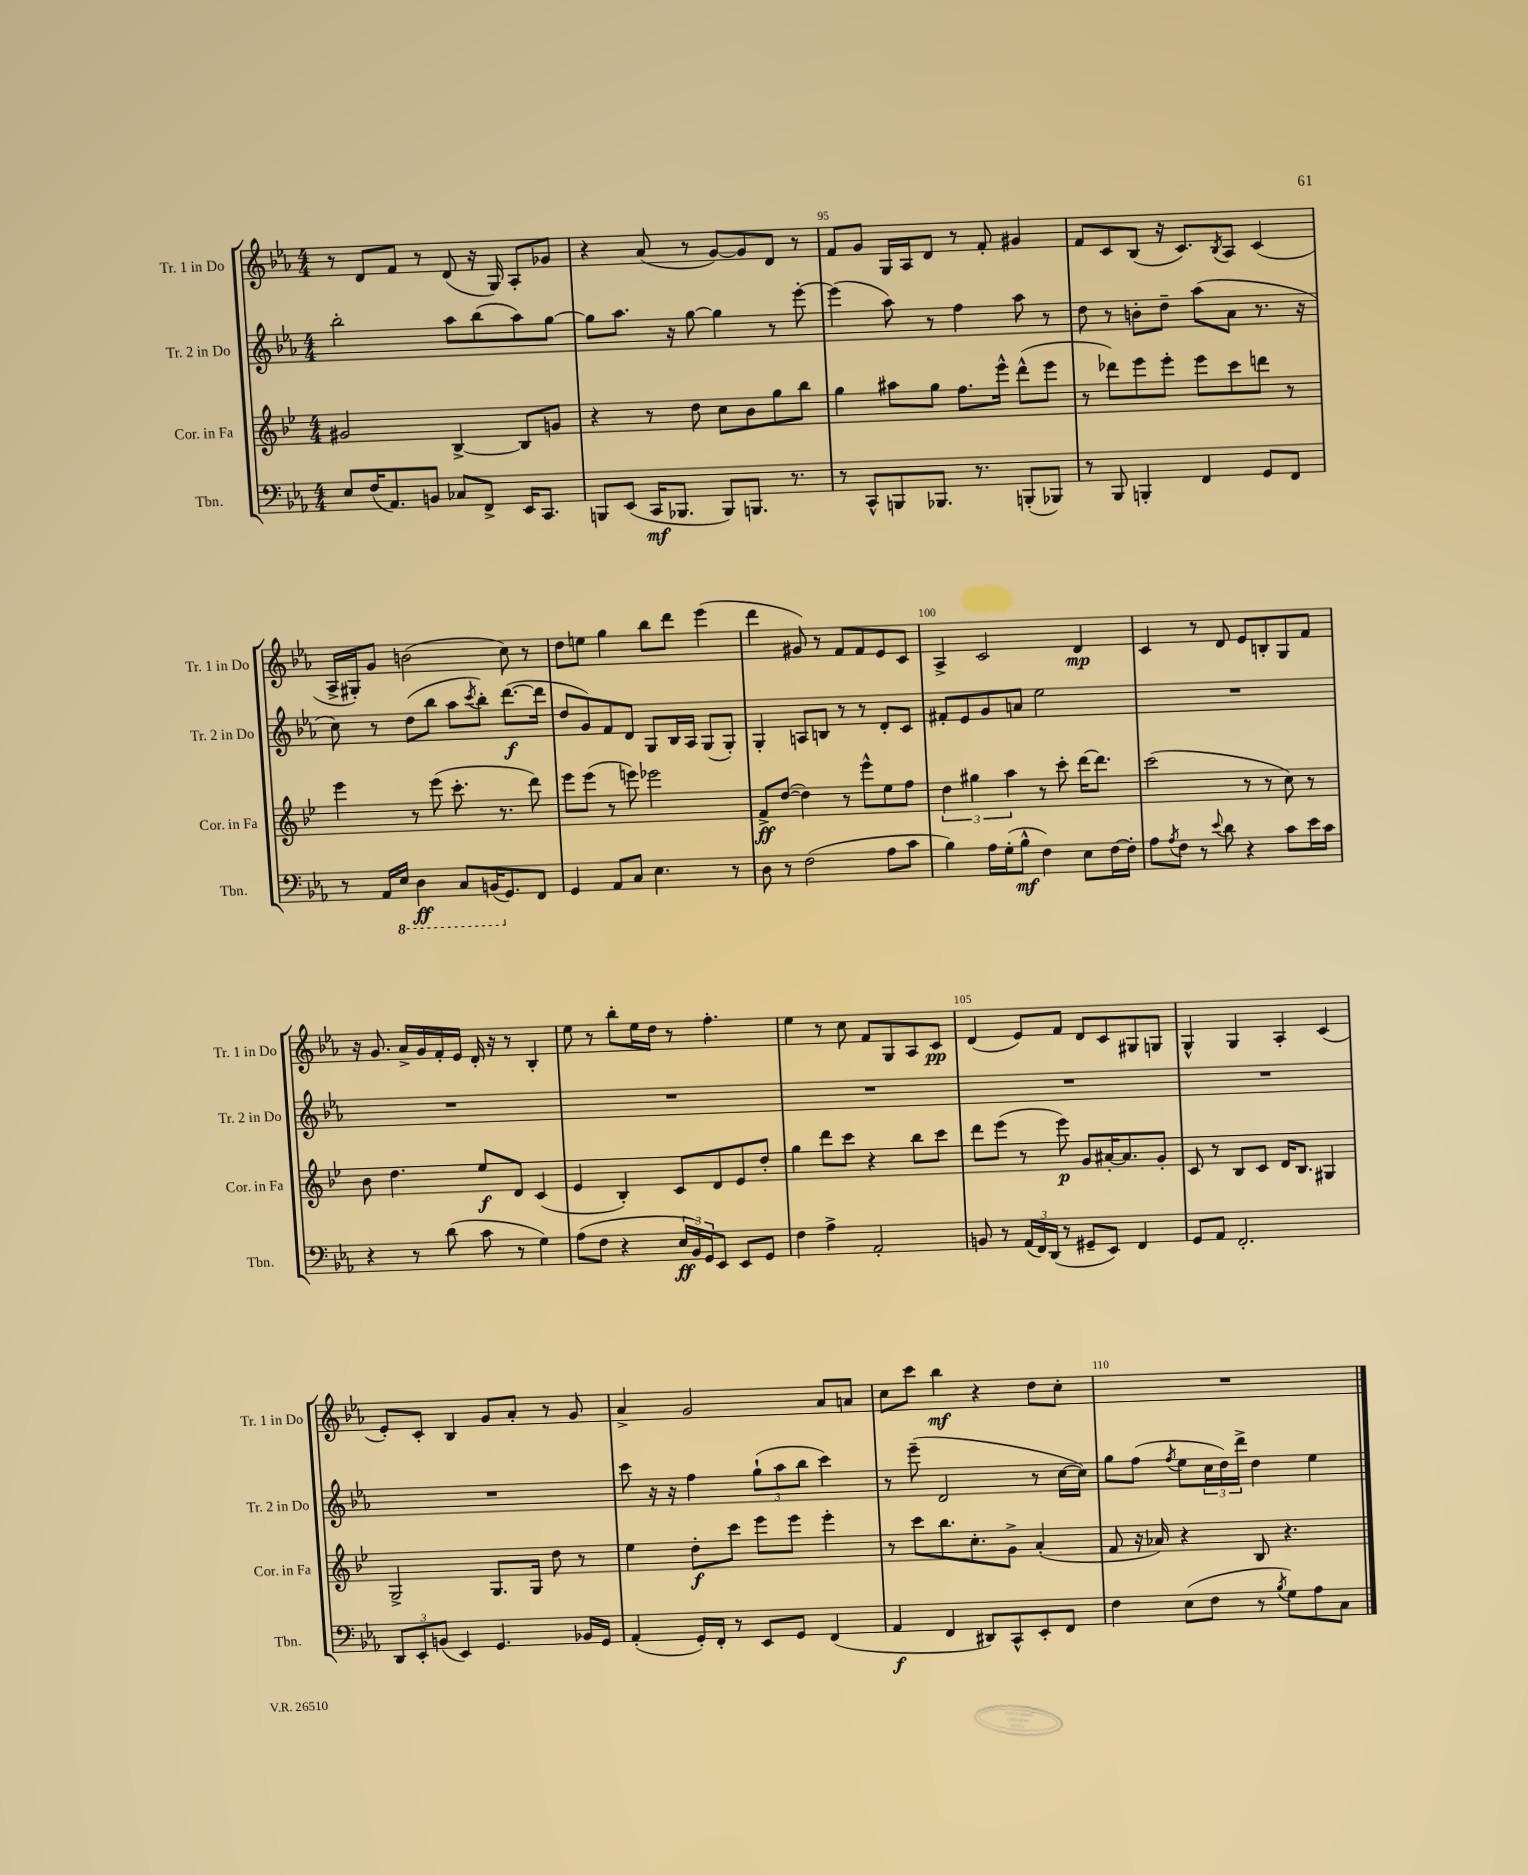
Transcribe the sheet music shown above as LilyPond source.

<<
\new StaffGroup <<
\new Staff = "s0" \with { instrumentName = "Tr. 1 in Do" shortInstrumentName = "Tr. 1 in Do" } {
    \clef treble \key ees \major \numericTimeSignature \time 4/4
    r8 d'8 f'8 r8 d'8( r16 g16) aes8-. ges'8 |
    r4 aes'8( r8 g'8~) g'8 d'8 r8 |
    f'8 g'8 g16 aes16 d'8 r8 f'8-. gis'4 |
    f'8 c'8 bes8( r16 c'8.) \acciaccatura { bes8 } aes8 c'4( |
    aes16-> gis16-.) g'8 b'2( c''8) r8 |
    d''8 e''8 g''4 bes''8 d'''8 ees'''4( |
    d'''4 gis'8) r8 f'8 f'8 ees'8 c'8 |
    aes4-> c'2 d'4\mp |
    c'4 r8 d'8 ees'8 b8-. g8 f'8 |
    r16 g'8. aes'16-> g'16 f'16-. ees'16 d'16-. r16 r8 bes4-. |
    ees''8 r8 bes''8-. ees''16 d''16 r8 f''4.-. |
    ees''4 r8 c''8 f'8 g8 aes8 c'8\pp |
    d'4( ees'8) f'8 d'8 c'8 gis8 g8 |
    g4-^ g4 aes4-. c'4( |
    ees'8-.) c'8-. bes4 g'8 aes'8-. r8 g'8 |
    aes'4-> g'2 aes'8 a'8 |
    c''8 c'''8 bes''4\mf r4 d''8 c''8-. |
    R1 \bar "|." |
}
\new Staff = "s1" \with { instrumentName = "Tr. 2 in Do" shortInstrumentName = "Tr. 2 in Do" } {
    \clef treble \key ees \major \numericTimeSignature \time 4/4
    bes''2-. aes''8 bes''8( aes''8) g''8~ |
    g''8 aes''8. r16 g''8~ g''4 r8 ees'''8~-. |
    ees'''4( aes''8) r8 f''4 aes''8 r8 |
    d''8 r8 b'8-. d''8-- aes''8( aes'8 r8. r16 |
    c''8) r8 d''8( bes''8 aes''8 \acciaccatura { c'''8 } bes''8-.) d'''8.~\f( d'''16 |
    d''8 g'8) f'8 d'8 g8 bes16 aes16 g8( g8-.) |
    g4-. a8 b8 r8 r8 d'8-. c'8 |
    fis'8-. ees'8 g'8 a'8 ees''2 |
    R1 |
    R1 |
    R1 |
    R1 |
    R1 |
    R1 |
    R1 |
    c'''8 r16 r16 f''4 \tuplet 3/2 { g''8-!( aes''8 bes''8 } c'''4) |
    r8 ees'''8--( d'2 r8 c''16~ c''16) |
    g''8 f''8( \acciaccatura { f''8 } ees''8 \tuplet 3/2 { c''16 d''16) d'''16-> } d''4 ees''4 \bar "|." |
}
\new Staff = "s2" \with { instrumentName = "Cor. in Fa" shortInstrumentName = "Cor. in Fa" } {
    \clef treble \key bes \major \numericTimeSignature \time 4/4
    gis'2 bes4~-> bes8 g'8 |
    r4 r8 d''8 c''8 bes'8 g''8 bes''8 |
    g''4 ais''8 g''8 f''8. ees'''16-^ d'''8-^( ees'''8 |
    r8 des'''8) ees'''8 ees'''8-. ees'''8 c'''8 d'''8 r8 |
    ees'''4 r8 ees'''8( c'''8.-. r8. d'''8) |
    ees'''8 ees'''8( r8 e'''8) ees'''2 |
    f'8->\ff d''8~( d''4) r8 ees'''8-^ ees''8 f''8 |
    \tuplet 3/2 { d''4 gis''4 a''4 } r8 c'''8-. d'''16~ d'''8. |
    c'''2( r8 r8 c''8) r8 |
    bes'8 d''4. ees''8\f d'8 c'4( |
    ees'4 bes4-.) c'8 d'8 ees'8 d''8-. |
    g''4 d'''8 c'''8 r4 bes''8 c'''8 |
    d'''8 ees'''8( r8 ees'''8\p) g'8 ais'16~-. ais'8. g'8-. |
    c'8 r8 bes8 c'8 d'16 bes8. gis4 |
    g2-> g8. g16 d''8 r8 |
    ees''4 d''8-.\f c'''8 ees'''8 ees'''8 ees'''4-. |
    r8 c'''8 bes''8. c''8.-. g'8-> a'4-.( |
    f'8 r16 aes'16) r4 bes8 r4. \bar "|." |
}
\new Staff = "s3" \with { instrumentName = "Tbn." shortInstrumentName = "Tbn." } {
    \clef bass \key ees \major \numericTimeSignature \time 4/4
    ees8 f16( aes,8.) b,8 ces8 f,8-> ees,16 c,8. |
    b,,8 ees,8( c,16\mf bes,,8. bes,,8) b,,8. r8. |
    r8 c,8-^ b,,8 bes,,8. r8. b,,8-.( bes,,8) |
    r8 bes,,8 b,,4-. f,4 g,8 f,8 |
    r8 aes,16 \ottava #-1 ees,16 d,4\ff c,8 b,,16( \ottava #0 g,8.) f,8 |
    g,4 aes,8 c8 ees4. r8 |
    d8 r8 f2( aes8 c'8 |
    bes4) aes16 g16-.( bes8-^\mf f4) ees8 f16~ f16-. |
    aes8 \acciaccatura { aes8 } f8 r8 \appoggiatura { ees'8 } d'8 r4 c'8 ees'16 c'16 |
    r4 r8 d'8( c'8 r8 g4) |
    aes8( f8 r4 \tuplet 3/2 { ees16\ff bes,16) g,16 } ees,8 ees,8 g,8 |
    f4 aes4-> aes,2-. |
    b,8 r8 \tuplet 3/2 { aes,16( f,16) d,16( } r8 gis,8-- ees,8) f,4 |
    g,8 aes,8 f,2.-. |
    \tuplet 3/2 { d,8 ees,8-. b,8( } ees,4) g,4. bes,16 g,16 |
    aes,4-.( g,16-.) f,16-. r8 ees,8 g,8 f,4( |
    aes,4\f f,4 dis,8) c,8-^ ees,8-. f,8 |
    f4 ees8( f8 r8 \acciaccatura { bes8 } g8) aes8 c8 \bar "|." |
}
>>
>>
\layout { \context { \Score currentBarNumber = #93 \override BarNumber.break-visibility = ##(#f #t #t) barNumberVisibility = #(every-nth-bar-number-visible 5) } }
